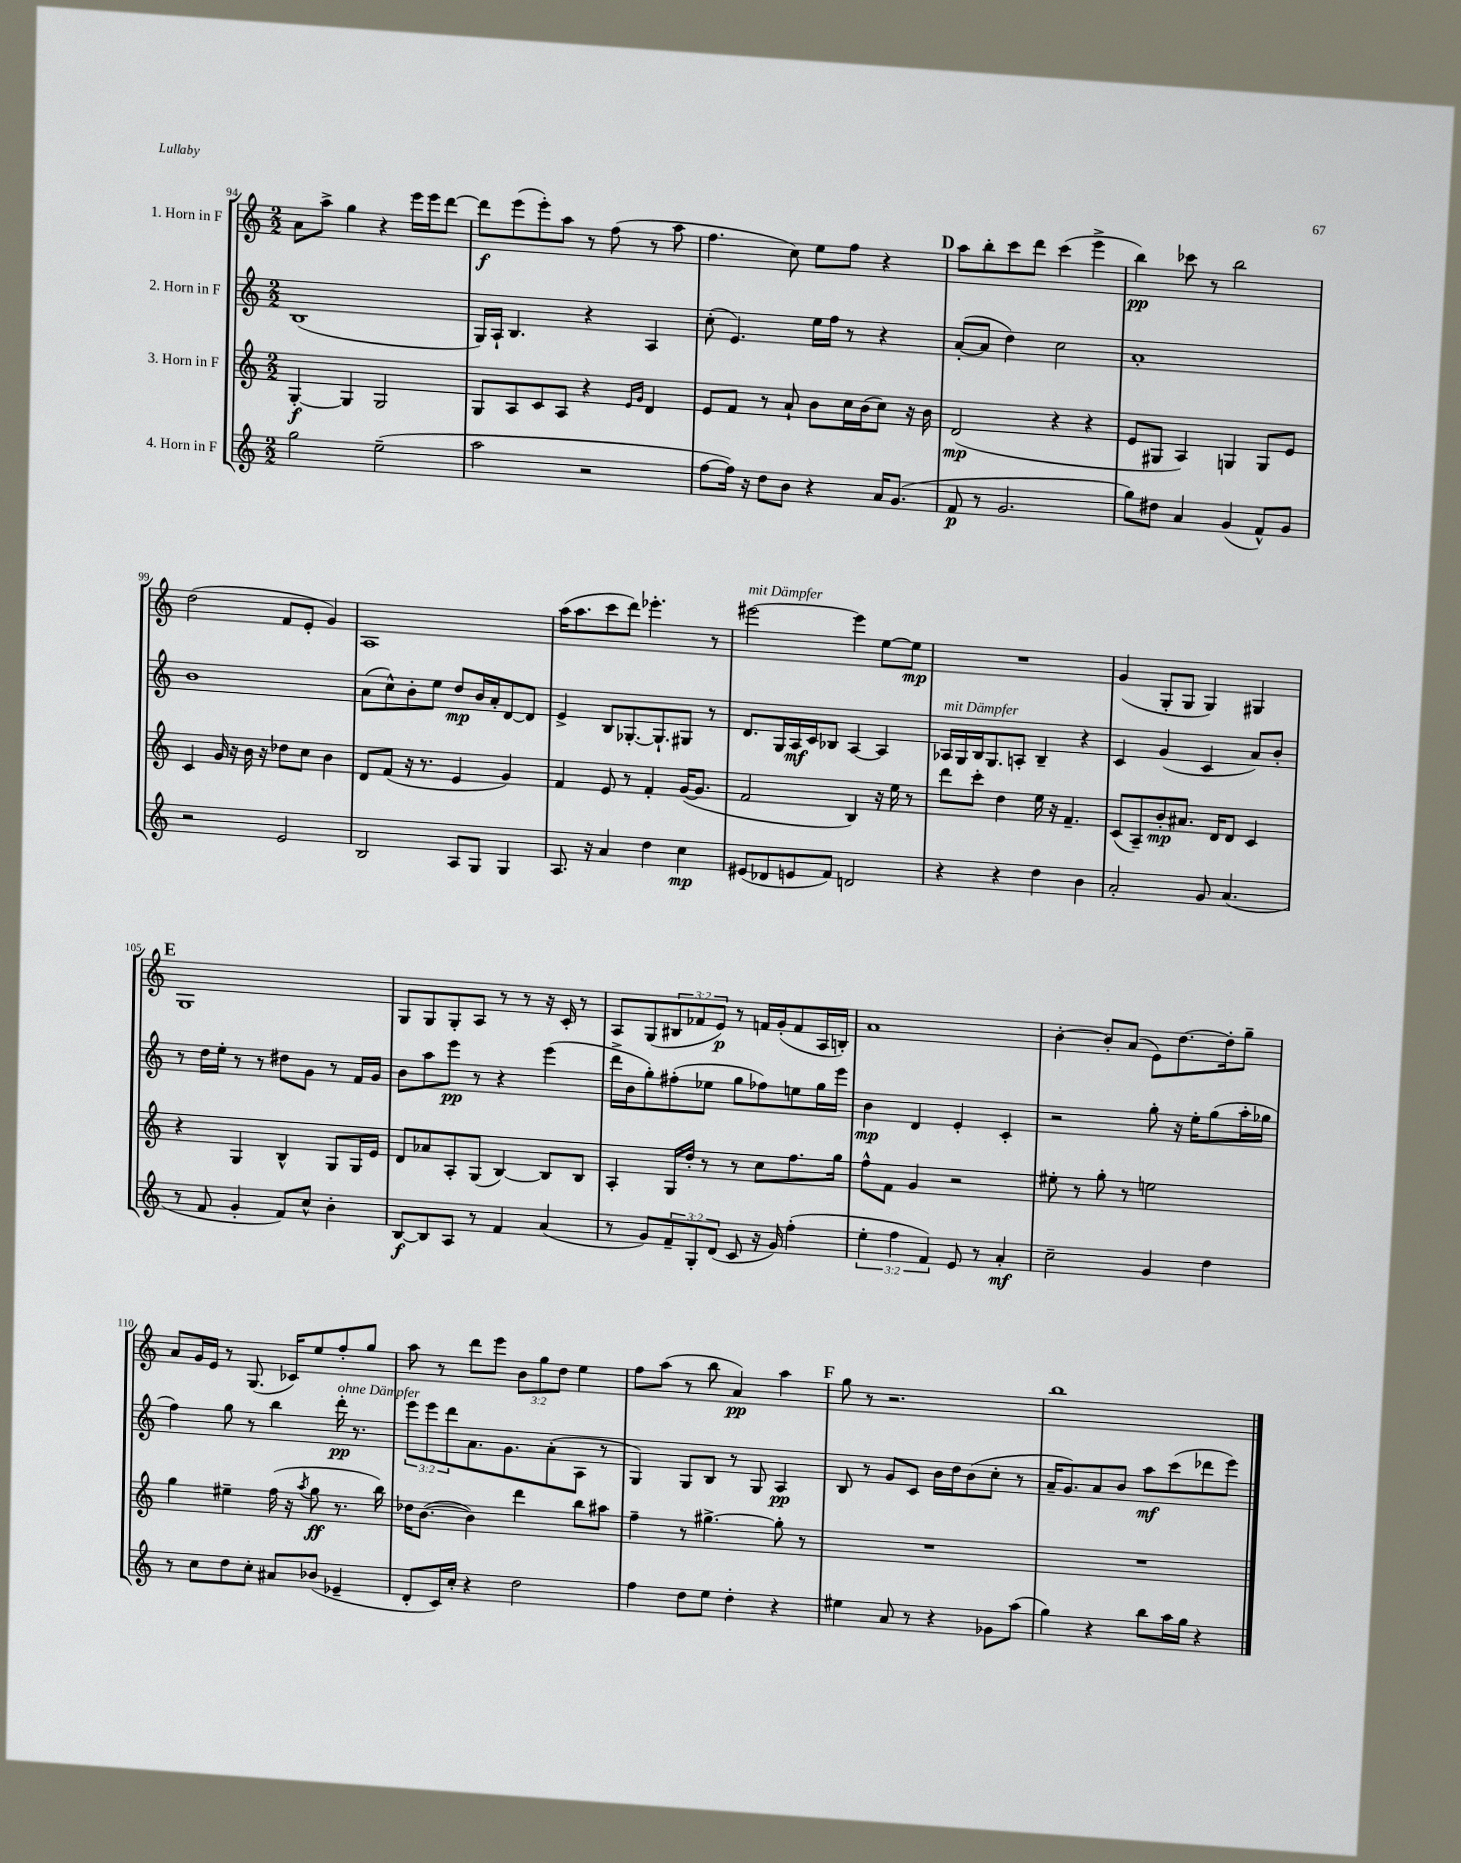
<<
\new StaffGroup <<
\new Staff = "s0" \with { instrumentName = "1. Horn in F" } {
    \clef treble \key c \major \numericTimeSignature \time 2/2 \override Staff.TupletNumber.text = #tuplet-number::calc-fraction-text
    a'8 a''8-> g''4 r4 e'''16 e'''16 d'''8~ |
    d'''8\f e'''8( e'''8-.) a''8 r8 f''8( r8 a''8 |
    f''4. c''8) e''8 f''8 r4 |
    \mark \markup { \bold "D" } a''8 b''8-. c'''8 d'''8 c'''4( e'''4-> |
    b''4\pp) ces'''8 r8 b''2 |
    d''2( f'8 e'8-. g'4) |
    a1 |
    a''16( a''8. c'''8 d'''8) ees'''4.-. r8 |
    eis'''2~^\markup { \italic "mit Dämpfer" } eis'''4 e''8~ e''8\mp |
    R1 |
    g'4( g8-. g8 g4) gis4 |
    \mark \markup { \bold "E" } g1 |
    g8 g8 g8-. a8 r8 r8 r16 c'16-. r8 |
    a8 g8( \tuplet 3/2 { bis8 fes'8 e'8\p) } r8 f'16 g'16-.( f'8 a16 b16-.) |
    a'1 |
    b'4~-. b'8-. a'8( e'8) d''8.~ d''16-. g''8-- |
    a'8 g'16 e'16 r8 g8.( ces'16) e''8 f''8-. g''8 |
    a''8 r8 d'''8 e'''8 \tuplet 3/2 { b'8 g''8 d''8 } e''4 |
    f''8 a''8( r8 b''8 a'4\pp) a''4 |
    \mark \markup { \bold "F" } g''8 r8 r2. |
    b''1 \bar "|." |
}
\new Staff = "s1" \with { instrumentName = "2. Horn in F" } {
    \clef treble \key c \major \numericTimeSignature \time 2/2 \override Staff.TupletNumber.text = #tuplet-number::calc-fraction-text
    b1( |
    g16) a16-! b4. r4 a4 |
    c''8-.( e'4.) e''16 f''16 r8 r4 |
    \mark \markup { \bold "D" } a'8~-.( a'8 d''4) c''2 |
    a'1-. |
    b'1 |
    a'8( c''8-^) b'8-. e''8 d''8\mp b'16 a'16-. d'8~ d'8 |
    e'4-> b8 ges8.~-. ges8.-! gis8 r8 |
    d'8. g16 a16\mf c'16 bes8 a4~ a4 |
    aes16^\markup { \italic "mit Dämpfer" } g16 b16 g8. a8-. b4-- r4 |
    c'4 g'4( c'4 a'8) b'8-. |
    \mark \markup { \bold "E" } r8 d''16 e''16-. r8 r8 dis''8 g'8 r8 f'16 g'16 |
    b'8 a''8 e'''8\pp r8 r4 e'''4( |
    d'''16-> b'16 g''8-.) fis''8-.( ees''8 g''8 fes''8) e''8 g''16 e'''16 |
    b'4\mp d'4 e'4-. c'4-. |
    r2 g''8-. r16 e''16-. g''8( a''16-. ges''16 |
    f''4) g''8 r8 b''4 d'''16-.\pp^\markup { \italic "ohne Dämpfer" } r8. |
    \tuplet 3/2 { e'''8 e'''8 d'''8 } a'8. g'8. a'8-.( a8 r8 |
    g4) g8 b8 r8 g8 a4\pp |
    \mark \markup { \bold "F" } b8 r8 g'8 c'8 b'16 d''16 b'8( c''8-. r8 |
    a'16-- g'8.) a'8 b'8 a''8\mf c'''8( des'''8 e'''8) \bar "|." |
}
\new Staff = "s2" \with { instrumentName = "3. Horn in F" } {
    \clef treble \key c \major \numericTimeSignature \time 2/2
    g4~-.\f g4 g2 |
    g8 a8 c'8 a8 r4 \grace { e'16 g'16 } d'4 |
    e'8 f'8 r8 a'8-! b'8 c''16 b'16( c''8) r16 b'16 |
    \mark \markup { \bold "D" } d'2\mp( r4 r4 |
    e'8 gis8 a4) g4 g8 e'8 |
    c'4 g'16 r16 b'16 r16 des''8 c''8 b'4 |
    d'8 f'8( r16 r8. e'4 g'4) |
    f'4 e'8 r8 f'4-. g'16~( g'8. |
    f'2 b4) r16 e''16 r8 |
    d'''8 c'''8-. d''4 e''16 r16 f'4.-- |
    c'8( a8--) b'8-.\mp ais'8. d'16 d'8 c'4 |
    \mark \markup { \bold "E" } r4 g4 b4-^ g8 g16 e'16 |
    d'8 aes'8 a8-. g8( b4~) b8 b8 |
    a4-. g16 d''16-. r8 r8 c''8 f''8. g''16 |
    f''8-^ f'8 g'4 r2 |
    eis''8-. r8 g''8-. r8 e''2 |
    g''4 eis''4-- f''16( r16 \acciaccatura { a''8 } g''8\ff r8. b''16) |
    des''16 b'8.~( b'4) d'''4 b''8 ais''8 |
    f''4-- r8 gis''4.~-> gis''8-. r8 |
    \mark \markup { \bold "F" } R1 |
    R1 \bar "|." |
}
\new Staff = "s3" \with { instrumentName = "4. Horn in F" } {
    \clef treble \key c \major \numericTimeSignature \time 2/2 \override Staff.TupletNumber.text = #tuplet-number::calc-fraction-text
    g''2 e''2--( |
    a''2 r2 |
    f''8~ f''16) r16 d''8 b'8 r4 a'16 g'8.( |
    \mark \markup { \bold "D" } f'8\p r8 g'2. |
    g''8) dis''8 a'4 g'4( f'8-^) g'8 |
    r2 e'2 |
    b2 a8 g8 g4 |
    a8. r16 a'4 d''4 c''4\mp |
    eis'8( des'8 e'8 f'8) d'2 |
    r4 r4 d''4 b'4 |
    a'2-. g'8 a'4.( |
    \mark \markup { \bold "E" } r8 f'8 g'4-. f'8) c''8-^ b'4-. |
    b8~\f b8 a8 r8 f'4 a'4( |
    r8 g'8) \tuplet 3/2 { f'8-- g8-. d'8( } c'8 r16 g'16) f''4-.( |
    \tuplet 3/2 { e''4-. f''4 f'4) } e'8 r8 a'4-.\mf |
    c''2-- g'4 d''4 |
    r8 c''8 d''8 c''8-. ais'8 bes'8( ees'4-- |
    d'8-. c'16) c''16-. r4 d''2 |
    f''4 d''8 e''8 d''4-. r4 |
    \mark \markup { \bold "F" } eis''4 a'8 r8 r4 ges'8 a''8( |
    g''4) r4 b''8 a''16 g''16 r4 \bar "|." |
}
>>
>>
\layout { \context { \Score currentBarNumber = #94 } }
